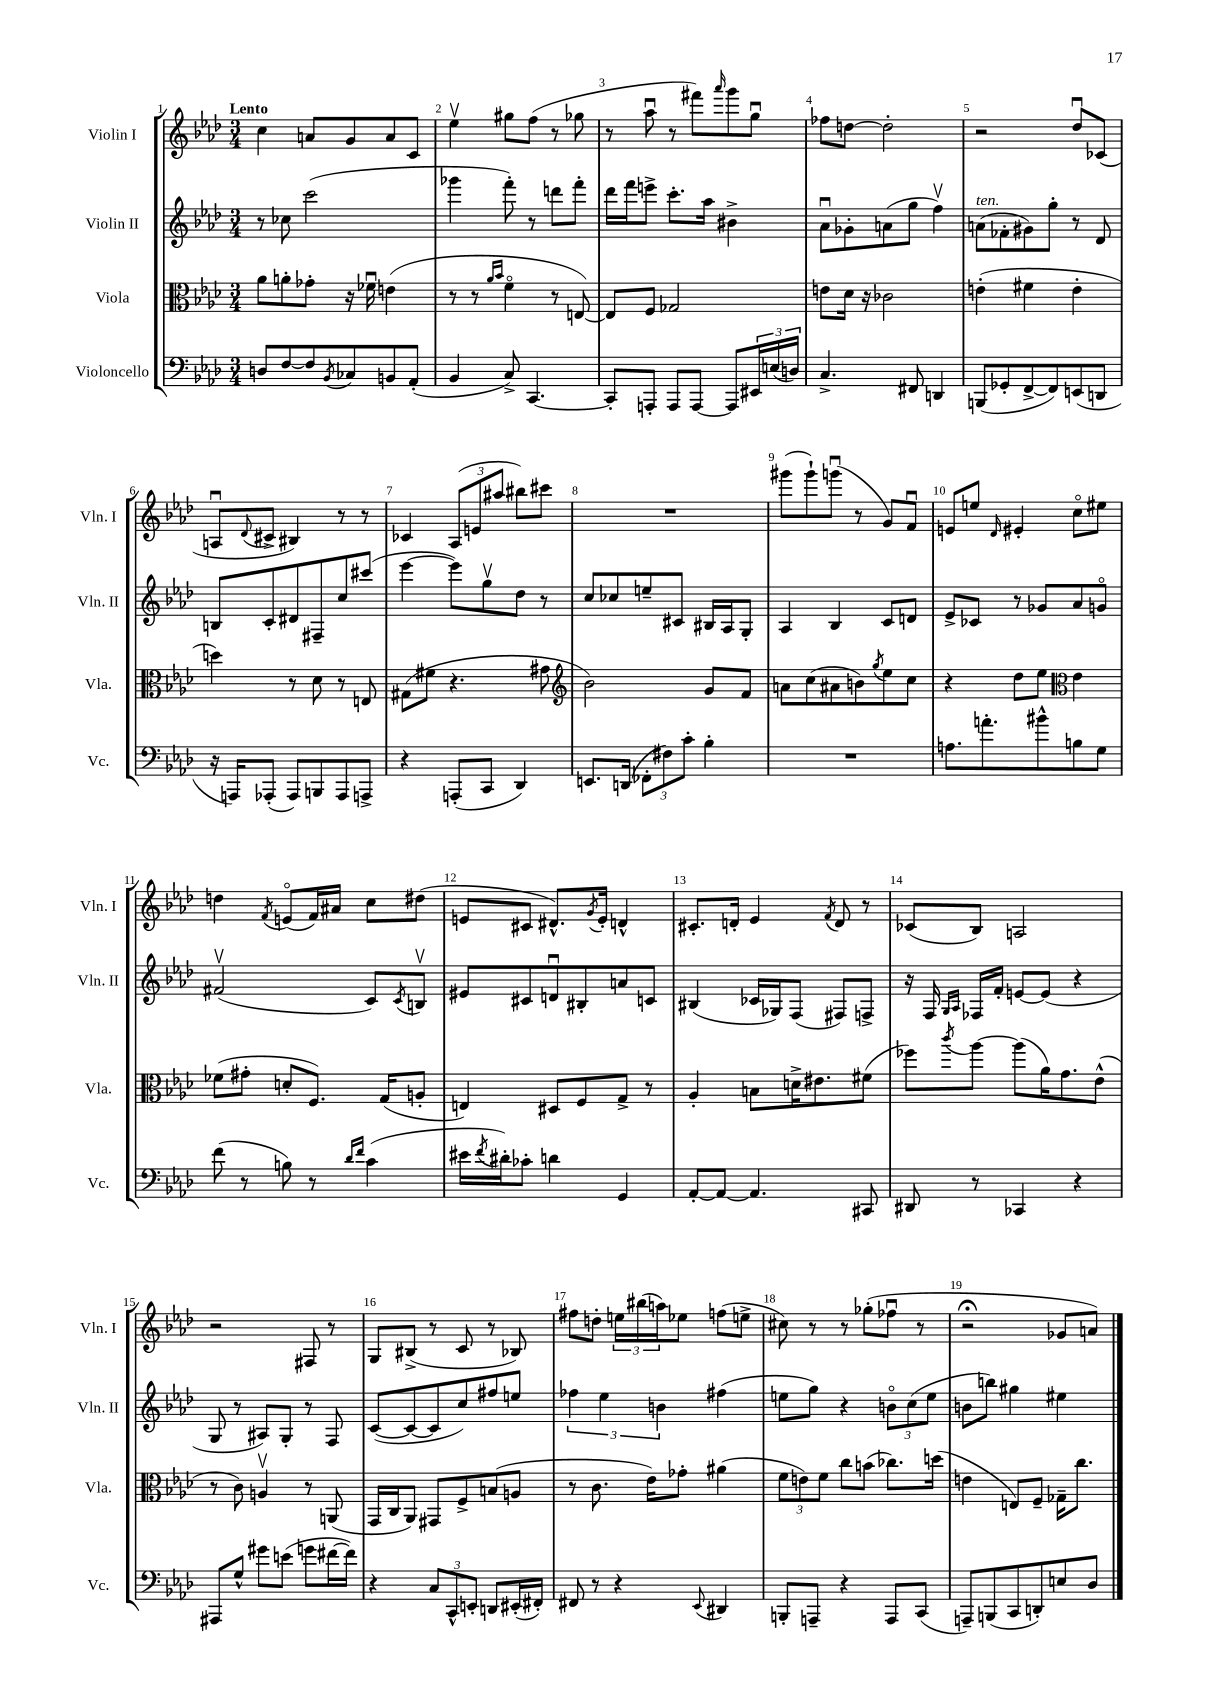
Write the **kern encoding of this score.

**kern	**kern	**kern	**kern
*part4	*part3	*part2	*part1
*staff4	*staff3	*staff2	*staff1
*I"Violoncello	*I"Viola	*I"Violin II	*I"Violin I
*I'Vc.	*I'Vla.	*I'Vln. II	*I'Vln. I
*clefF4	*clefC3	*clefG2	*clefG2
*k[b-e-a-d-]	*k[b-e-a-d-]	*k[b-e-a-d-]	*k[b-e-a-d-]
*M3/4	*M3/4	*M3/4	*M3/4
=1	=1	=1	=1
!	!	!	!LO:TX:a:B:t=Lento
8Dn/L	8a-\L	8r	4cc\
[8F/	8an'\	8cc-X\	.
8F/]	8g-X'\J	(2ccc\	8an/L
8qBB-/	.	.	.
8C-X/	16r	.	8g/
.	16f-Xu\	.	.
8BBn/	(4en\	.	8a/
(8AA-'/J	.	.	8c/J
=2	=2	=2	=2
4BB-/	8r	4ggg-X\	4ee-v\
.	8r	.	.
.	16qqa-/LL	.	.
.	16qqb-/JJ	.	.
8C^/)	4f\	8fff'\)	8gg#X\L
[4.CC/	.	8r	(8ff\J
.	8r	8dddn\L	8r
.	[8En/)	8fff'\J	8gg-X\
=3	=3	=3	=3
8CC'/L]	8E/L]	16ddd-\LL	8r
.	.	16fff\J	.
8AAAn'/J	8F/J	8eeen^\J	8aa-u\
8AAA/L	2G-X/	8.ccc'\L	8r
[8AAA/J	.	.	8fff#X\L)
.	.	16aa-\Jk	.
.	.	.	16qqaaa-/
8AAA/L]	.	4b#X^\	8ggg\
24EE#X/L	.	.	8ggu\J
(24En/	.	.	.
24Dn/JJ)	.	.	.
=4	=4	=4	=4
4.C^/	8en\L	8a-u\L	8ff-X\L
.	16d-\Jk	8g-X'\	[8ddn\J
.	16r	.	.
.	2c-X\	(8an\	2dd'\]
8FF#X/	.	8gg\J	.
4DDn/	.	4ffv\)	.
=5	=5	=5	=5
!	!	!LO:TX:a:i:t=ten.	!
(8BBBn/L	(4en'\	(8an\L	2r
8GG-X'/	.	8f-X'\	.
[8FF^/	4f#X\	8g#X\)	.
8FF/])	.	8gg'\J	.
(8EEn/	4e'\	8r	8dd-u/L
8DDn/J	.	8d-/	(8c-X/J
!!LO:LB:g=z
=6	=6	=6	=6
16r	4ddn\)	8Bn/L	8Anu/L
16AAAn/KL)	.	.	.
.	.	.	8qqd-/
(8AAA-X'/J	.	8c'/	8c#X^/J
8AAA-/L)	8r	8d#X/	4B#X/)
8BBBn/	8d-\	8F#X~/	.
8AAA-/	8r	8cc/	8r
8AAAn^/J	8En/	(8ccc#X/J	8r
=7	=7	=7	=7
4r	(8G#X\L	[4eee-\	4c-X/
.	8f#X\J	.	.
(8AAAn'/L	4.r	8eee-\L])	(12A-/L
.	.	.	12en/
8CC/J	.	8ggv\	.
.	.	.	12aa#X/J
4DD-/)	.	8dd-\J	8bb#X\L)
.	8g#X\	8r	8ccc#X\J
=8	=8	=8	=8
*	*clefG2	*	*
8.EEn/L	2b-\)	8cc/L	2.r
.	.	8cc-X/	.
(16DDn/Jk	.	.	.
12FF-X'\L	.	8een~/	.
12F#X\)	.	.	.
.	.	8c#X/J	.
12c'\J	.	.	.
4B-'\	8g/L	16B#X/LL	.
.	.	16A-/J	.
.	8f/J	8G'/J	.
=9	=9	=9	=9
2.r	8an\L	4A-/	(8ggg#X\L
.	(8cc\	.	8ggg#`\)
.	8a#X\	4B-/	(8gggnu\J
.	8bn\)	.	8r
.	8qgg/	.	.
.	8ee-\	8c/L	8g/L)
.	8cc\J	8dn/J	8fu/J
=10	=10	=10	=10
8.An\L	4r	8e-^/L	8en/L
.	.	8c-X/J	8een/J
8.an'\	.	.	.
.	.	.	16qqd-/
.	8dd-\L	8r	4e#X'/
8b#X^^\	8ee-\J	8g-X/L	.
*	*clefC3	*	*
8Bn\	4e-\	8a-/	8cc\L
8G\J	.	8gn/J	8ee#X\J
!!LO:LB:g=z
=11	=11	=11	=11
(8f\	(8f-X\L	(2f#Xv/	4ddn\
8r	8g#X'\J	.	.
.	.	.	8qf/
8Bn\)	8dn'/L	.	(8en/L
8r	8.F/J)	.	16f/L)
.	.	.	16a#X/JJ
16qqd-/LL	.	.	.
16qqf/JJ	.	.	.
(4c\	.	8c/L)	8cc\L
.	(16G/KL	.	.
.	.	8qc/	.
.	8An'/J	8Bnv/J	(8dd#X\J
=12	=12	=12	=12
16e#X\LL	4En/)	8e#X/L	8en/L
8qf/	.	.	.
16d#X'\J)	.	.	.
8c-X'\J	.	8c#X/	8c#X/J
4dn\	8D#X/L	8dnu/	8.d#X^^/L)
.	8F/	8B#X'/	.
.	.	.	8qg/
.	.	.	16e'/Jk
4GG/	8G^/J	8an/	4dn^^/
.	8r	8cn/J	.
=13	=13	=13	=13
[8AA-'/L	4A-'/	(4B#X/	8.c#X'/L
8AA-/J_	.	.	.
.	.	.	16dn'/Jk
4.AA-/]	8Bn\L	16c-X/LL	4e-/
.	.	16G-X/J)	.
.	16dn^\K	(8F/J	.
.	8.e#X\	.	.
.	.	.	8qf/
.	.	8F#X/L)	8d/
8CC#X/	(8f#X\J	8Fn^/J	8r
=14	=14	=14	=14
8DD#X/	8ff-X\L)	16r	(8c-X/L
.	.	16F/	.
.	.	16qqG/LL	.
.	8qccc/	16qqA-/JJ	.
8r	[8aa-\J	16F-X/LL	8B-/J)
.	.	16f'/JJ	.
4CC-X/	(8aa-\L]	[8en/L	2An/
.	16a-\K)	(8e/J]	.
.	8.g\	.	.
4r	.	4r	.
.	(8e-^^\J	.	.
!!LO:LB:g=z
=15	=15	=15	=15
8AAA#X/L	8r	8G/	2r
8G^^/J	8c\)	8r	.
8g#X\L	4Anv/	8A#X/L)	.
(8en\J	.	8G'/J	.
8gn\L	8r	8r	8F#X/
[16f#X\L	(8AAn/	8F/	8r
16f#\JJ])	.	.	.
=16	=16	=16	=16
4r	16GG/LL	([8c/L	8G/L
.	16C/J	.	.
.	8AA-/J)	8c/_	(8B#X^/J
12C/L	8GG#X/L	8c/]	8r
12CC^^/	.	.	.
.	8F^/	8cc/)	8c/
12EEn'/J	.	.	.
8DDn/L	(8Bn/	8ff#X/	8r
(16EE#X'/L	8An/J	8een/J	8B-X/)
16FF#X'/JJ)	.	.	.
=17	=17	=17	=17
8FF#X/	8r	6ff-X\	8ff#X\L
8r	8.c\	.	8ddn'\J
.	.	6ee-\	.
4r	.	.	24een\LL
.	.	.	(24bb#X\
.	16e-\KL)	.	.
.	.	6bn\	24aan\J)
.	8g-X'\J	.	8ee-X\J
8qqEE-/	.	.	.
4DD#X/	(4a#X\	(4ff#X\	(8ffn\L
.	.	.	8een^\J
=18	=18	=18	=18
8BBBn'/L	12f\L	8een\L	8cc#X\)
.	12en\)	.	.
8AAAn~/J	.	8gg\J)	8r
.	12f\J	.	.
4r	8cc\L	4r	8r
.	(8bn\J	.	(8gg-X'\L
8AAA/L	8.cc-X\L)	12bn\L	8ff-Xu\J
.	.	(12cc\	.
(8CC/J	.	.	8r
.	.	12ee\J	.
.	(16ddn\Jk	.	.
=19	=19	=19	=19
8AAAn~/L)	4en\	8bn\L	2r;<
(8BBBn/	.	8bbn\J)	.
8CC/	8En/L)	4gg#X\	.
8DDn'/)	8F~/J	.	.
8En/	16G-X~\KL	4ee#X\	8g-X/L
.	8.cc\J	.	.
8D-/J	.	.	8an/J)
==	==	==	==
*-	*-	*-	*-
